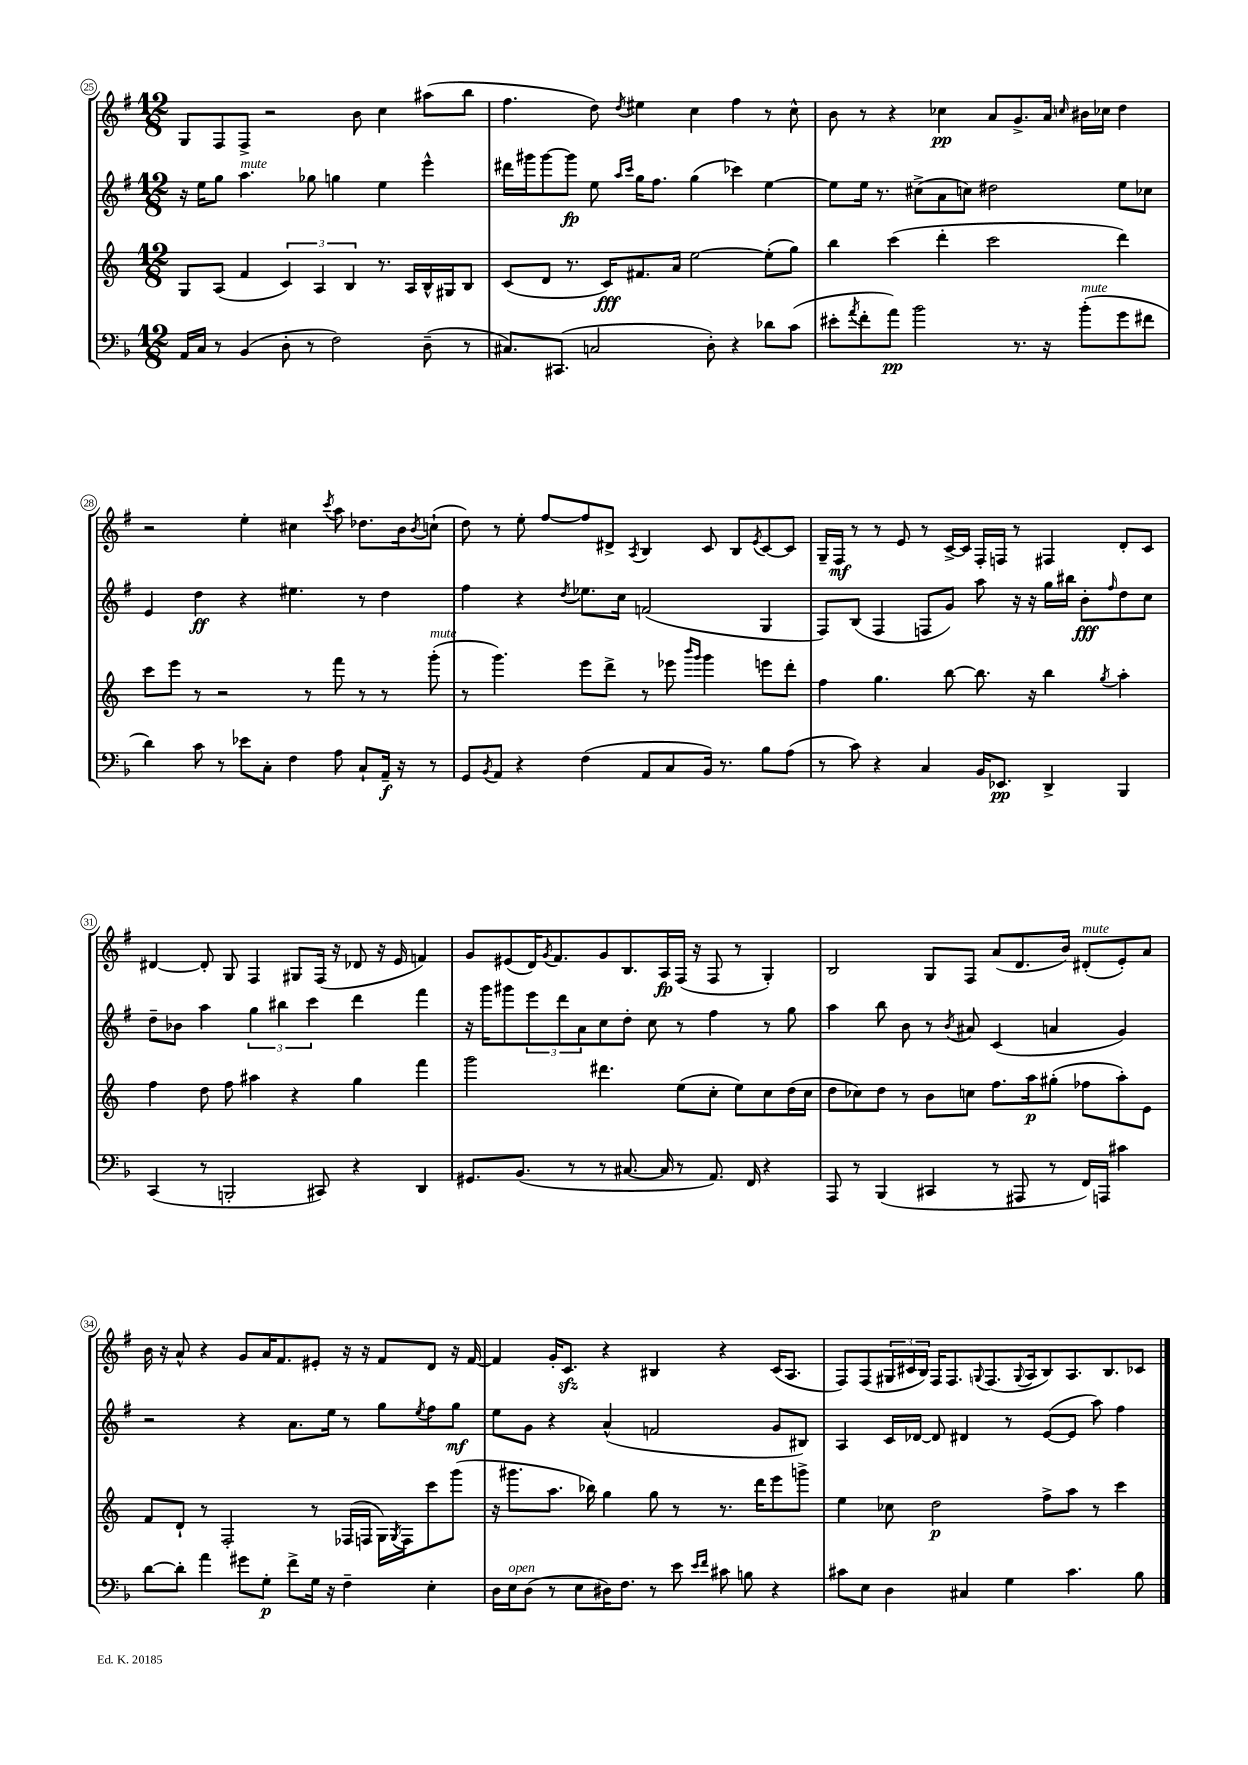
<<
\new StaffGroup <<
\new Staff = "s0" {
    \clef treble \key g \major \numericTimeSignature \time 12/8
    g8 fis8 fis8-> r2 b'8 c''4 ais''8( b''8 |
    fis''4. d''8) \acciaccatura { d''8 } eis''4 c''4 fis''4 r8 c''8-^ |
    b'8 r8 r4 ces''4\pp a'8 g'8.-> a'16 \grace { c''16 } bis'16 ces''16 d''4 |
    r2 e''4-. cis''4 \acciaccatura { c'''8 } a''8 des''8. b'16 \acciaccatura { b'8 } c''8-!( |
    d''8) r8 e''8-. fis''8~ fis''8 dis'8-> \acciaccatura { a8 } b4 c'8 b8 \acciaccatura { e'8 } c'8~ c'8 |
    g16-- fis16\mf r8 r8 e'8 r8 c'16~-> c'16 fis16-. f16 r8 fis4 d'8-. c'8 |
    dis'4~ dis'8-. g8 fis4 gis8 fis16( r16 des'8 r16 e'16 f'4) |
    g'8 eis'8( d'16) \acciaccatura { g'8 } fis'8. g'8 b8. a16\fp fis16( r16 fis8 r8 g4-.) |
    b2 g8 fis8 a'8( d'8. b'16) dis'8-.^\markup { \italic "mute" }( e'8-.) a'8 |
    b'16 r16 a'8-^ r4 g'8 a'16 fis'8. eis'8-. r16 r16 fis'8 d'8 r16 fis'16~ |
    fis'4 g'16-. c'8.\sfz r4 bis4 r4 c'16( a8. |
    fis8) fis8( \tuplet 3/2 { gis16 cis'16 b16) } fis16 fis8. \appoggiatura { g8 } fis8.( \appoggiatura { g8 } a16 b8) a8. b8. ces'8 \bar "|." |
}
\new Staff = "s1" {
    \clef treble \key g \major \numericTimeSignature \time 12/8
    r16 e''16 g''8 a''4.^\markup { \italic "mute" } ges''8 g''4 e''4 e'''4-^ |
    dis'''16 gis'''16 gis'''8~ gis'''8\fp e''8 \grace { a''16 c'''16 } g''16 fis''8. g''4( ces'''4) e''4~ |
    e''8 e''16 r8. cis''8->( a'8 c''8) dis''2 e''8 ces''8 |
    e'4 d''4\ff r4 eis''4. r8 d''4 |
    fis''4 r4 \acciaccatura { d''8 } ees''8. c''16 f'2( g4 |
    fis8) b8( fis4 f8 g'8) a''8 r16 r16 g''16 bis''16 b'8-.\fff \grace { fis''16 } d''8 c''8 |
    d''8-- bes'8 a''4 \tuplet 3/2 { g''4 bis''4 c'''4 } d'''4 fis'''4 |
    r16 g'''16 gis'''8 \tuplet 3/2 { e'''8 d'''8 a'8 } c''8 d''8-. c''8 r8 fis''4 r8 g''8 |
    a''4 b''8 b'8 r8 \acciaccatura { b'8 } ais'8 c'4( a'4 g'4) |
    r2 r4 a'8. e''16 r8 g''8 \acciaccatura { e''8 } fis''8 g''8\mf |
    e''8 g'8 r4 a'4-^( f'2 g'8 bis8) |
    a4 c'16 des'16~ des'8 dis'4 r8 e'8~( e'8 a''8) fis''4 \bar "|." |
}
\new Staff = "s2" {
    \clef treble \key c \major \numericTimeSignature \time 12/8
    g8 a8( f'4 \tuplet 3/2 { c'4) a4 b4 } r8. a16 b16-^ gis16 b8 |
    c'8( d'8 r8. c'16\fff) fis'8. a'16 e''2~ e''8-.( g''8) |
    b''4 c'''4( d'''4-. c'''2 d'''4) |
    c'''8 e'''8 r8 r2 r8 f'''8 r8 r8 g'''8-.^\markup { \italic "mute" }( |
    r8 g'''4.) e'''8 d'''8-> r8 ees'''8 \grace { b'''16 g'''16 } g'''4 e'''8 d'''8-. |
    f''4 g''4. b''8~ b''8. r16 b''4 \acciaccatura { g''8 } a''4-. |
    f''4 d''8 f''8 ais''4 r4 g''4 f'''4 |
    g'''2 dis'''4. e''8( c''8-. e''8) c''8 d''16( c''16 |
    d''8 ces''8) d''8 r8 b'8 c''8 f''8. a''16\p gis''8-.( fes''8 a''8-.) e'8 |
    f'8 d'8-! r8 f2-. r8 fes16( f16 g16) \acciaccatura { g8 } f16 c'''8 g'''8( |
    r16 gis'''8. a''8. bes''16) g''4 g''8 r8 r8. d'''16 e'''8 g'''8-> |
    e''4 ces''8 d''2\p f''8-> a''8 r8 c'''4 \bar "|." |
}
\new Staff = "s3" {
    \clef bass \key f \major \numericTimeSignature \time 12/8
    a,16 c16 r8 bes,4( d8-. r8 f2) d8--( r8 |
    cis8.) cis,8.( c2 d8-.) r4 des'8 c'8( |
    eis'8-. \acciaccatura { a'8 } f'8-. a'8\pp) bes'2 r8. r16 bes'8-.^\markup { \italic "mute" }( g'8 fis'8 |
    d'4) c'8 r8 ees'8 c8-. f4 a8 c8-! a,16--\f r16 r8 |
    g,8 \acciaccatura { bes,8 } a,8 r4 f4( a,8 c8 bes,16) r8. bes8 a8( |
    r8 c'8) r4 c4 bes,16 ees,8.\pp d,4-> bes,,4 |
    c,4( r8 b,,2-. cis,8) r4 d,4 |
    gis,8. bes,8.( r8 r8 cis8.~ cis16 r8 a,8.) f,16 r4 |
    a,,8 r8 bes,,4( cis,4 r8 ais,,8 r8 f,16) a,,16 cis'4 |
    d'8~ d'8-. a'4 gis'8 g8-.\p f'8-> g16 r16 f4-- e4-. |
    d16 e16^\markup { \italic "open" } d8( r8 e8 dis16) f8. r8 e'8 \grace { e'16 f'16 } cis'8 b8 r4 |
    cis'8 e8 d4 cis4 g4 cis'4. bes8 \bar "|." |
}
>>
>>
\layout { \context { \Score currentBarNumber = #25 \override BarNumber.stencil = #(make-stencil-circler 0.1 0.3 ly:text-interface::print) } }
